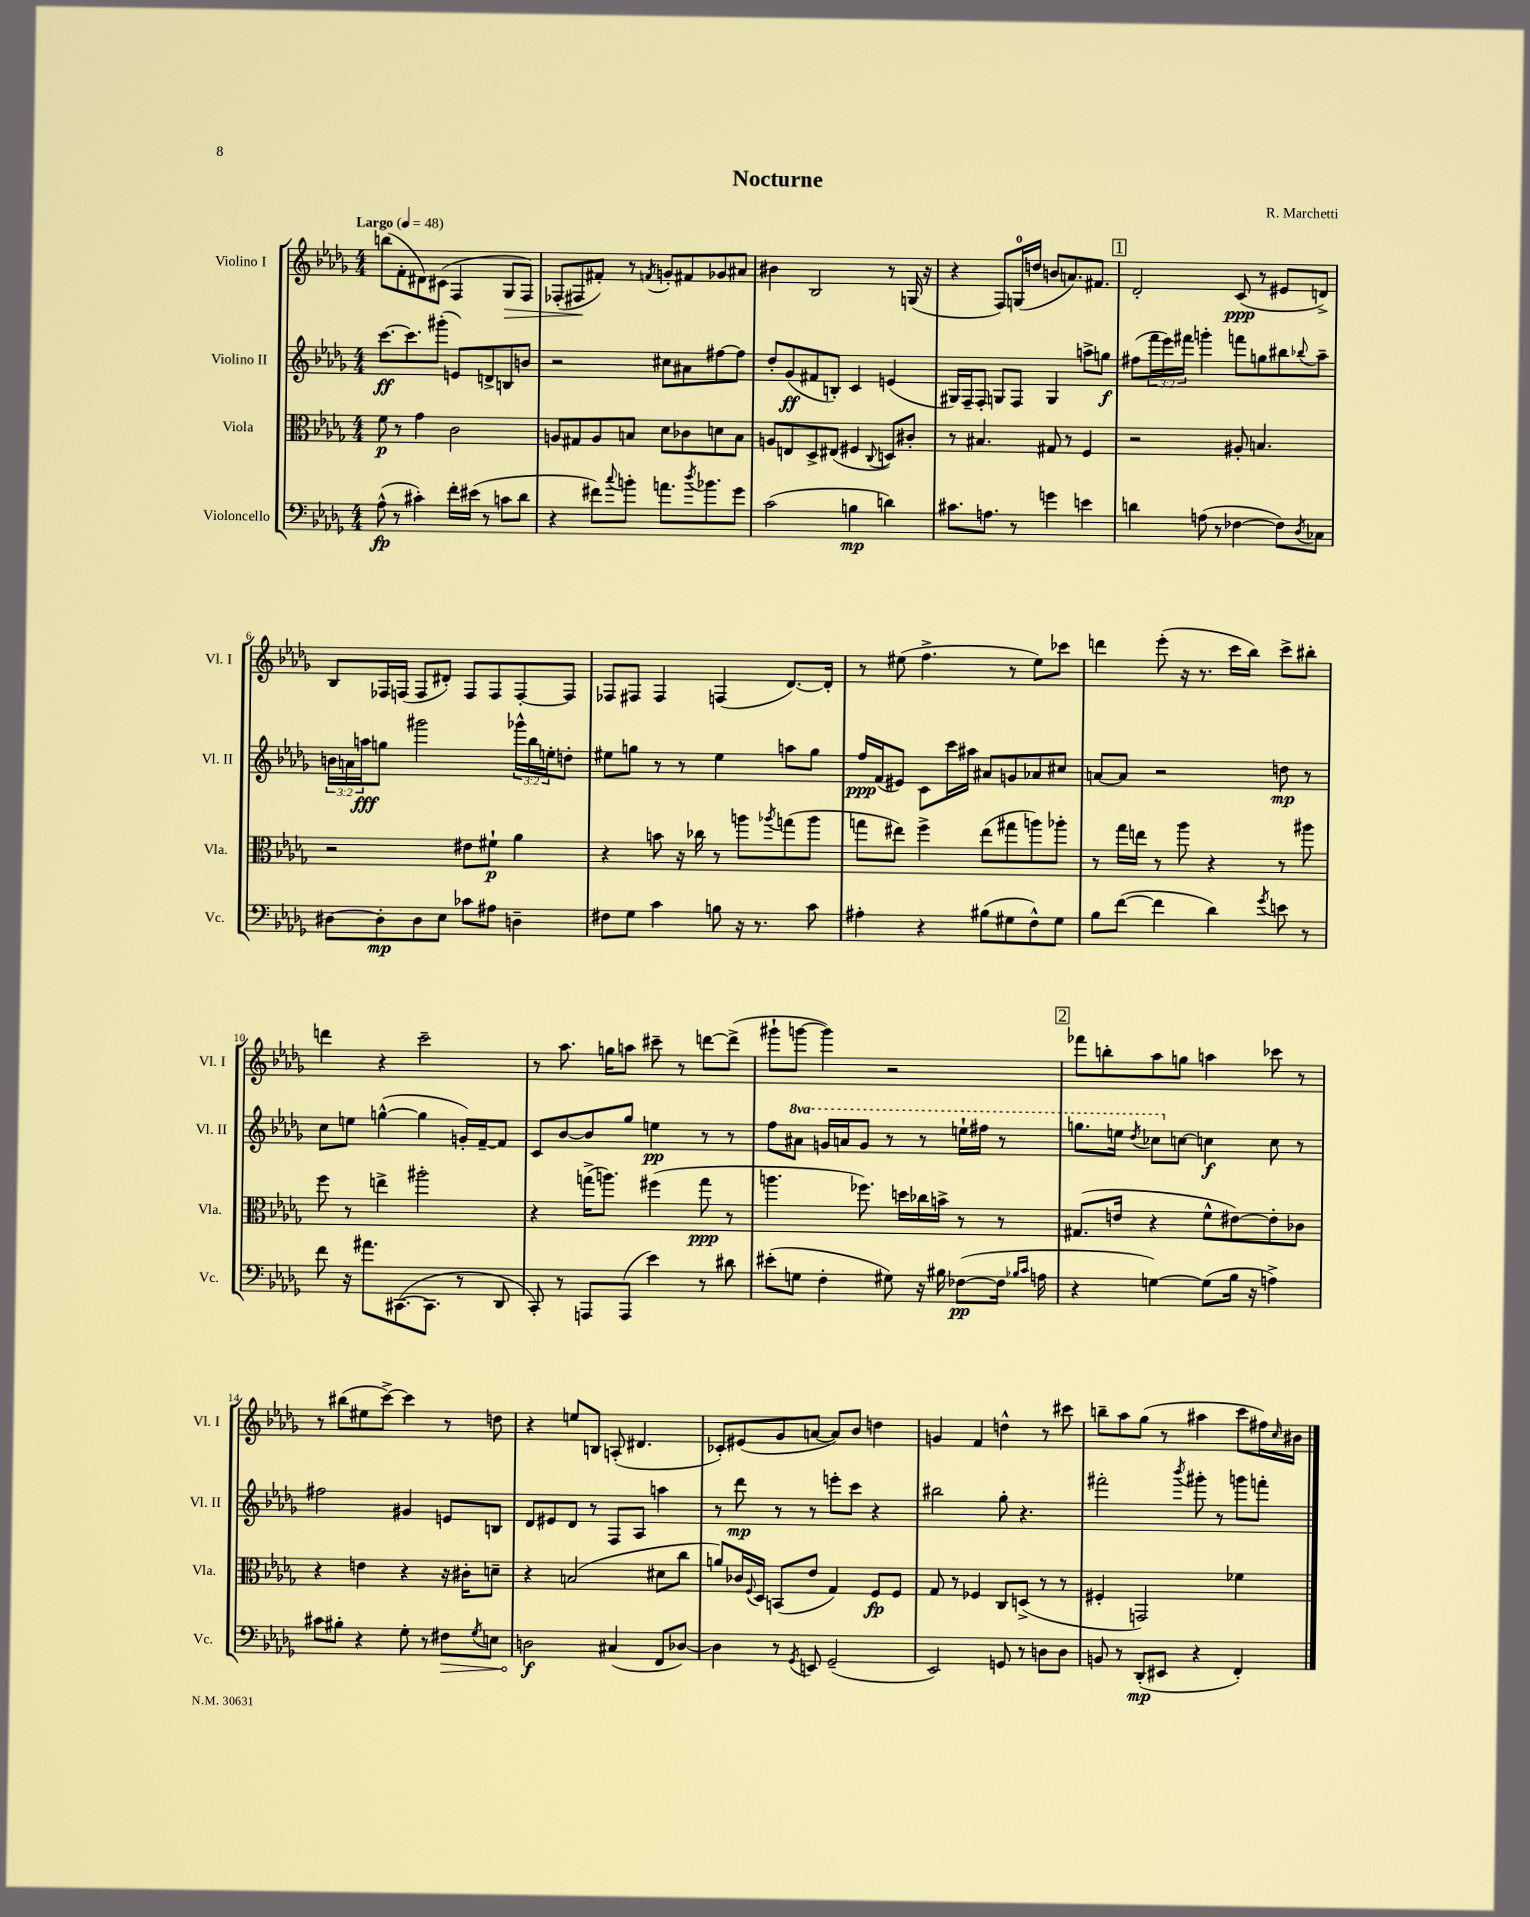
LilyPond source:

\header { title = "Nocturne" composer = "R. Marchetti" }
<<
\new StaffGroup <<
\new Staff = "s0" \with { instrumentName = "Violino I" shortInstrumentName = "Vl. I" } {
    \clef treble \key des \major \numericTimeSignature \time 4/4 \tempo "Largo" 4 = 48
    b''8( f'8-. dis'8) cis'8( f4 ges8\> f8) |
    fes8-.( fis8\! fis'8-.) r8 \acciaccatura { f'8 } g'8-. fis'8 ges'8 ais'8 |
    bis'4 bes2 r8 g16( r16 |
    r4 f8) g16-0( d''16 b'8 a'8.) fis'8. |
    \mark \markup { \box "1" } des'2-. c'8\ppp( r8 eis'8 d'8->) |
    bes8 fes16 f16( f8 dis'8-.) f8 f8 f8~-. f8 |
    fes8 fis8 fis4 f4( des'8.~) des'16-. |
    r8 eis''8( f''4.-> r8 eis''8) ces'''8 |
    d'''4 ees'''8-.( r16 r8. c'''16 bes''16) c'''8-> bis''8-. |
    d'''4 r4 c'''2-- |
    r8 aes''8. g''16 a''8 cis'''8-- r8 d'''8~ d'''8->( |
    gis'''8-! g'''8~ g'''4) r2 |
    \mark \markup { \box "2" } fes'''8 b''8-. aes''8 g''8 a''4 ces'''8 r8 |
    r8 bis''8( eis''8 c'''8~->) c'''4 r8 d''8 |
    r4 e''8 b8 a8-.( dis'4. |
    ces'8-.) eis'8( ges'8 a'8~ a'8) bes'8 d''4 |
    g'4 f'4 d''4-^ r8 cis'''8 |
    b''8-- aes''8 ges''8( r8 ais''4 c'''8 fis''16) \grace { c''16 } bis'16 \bar "|." |
}
\new Staff = "s1" \with { instrumentName = "Violino II" shortInstrumentName = "Vl. II" } {
    \clef treble \key des \major \numericTimeSignature \time 4/4 \override Staff.TupletNumber.text = #tuplet-number::calc-fraction-text \set Staff.ottavationMarkups = #ottavation-simple-ordinals
    c'''8.~\ff c'''8. gis'''8-.( e'8) d'8-> b8 b'8 |
    r2 cis''8 ais'8 fis''8~ fis''8 |
    des''8-. ges'8\ff( fis'8 b8-.) c'4 e'4( |
    gis16) f16-- f8-. g8 f8 g4 a''8-> g''8\f |
    \mark \markup { \box "1" } fis''8( \tuplet 3/2 { f'''16 ees'''16) fis'''16 } g'''4-. f'''8 g''8 bis''8 \appoggiatura { bes''8 } aes''8-- |
    \tuplet 3/2 { b'16 a'16 a''16\fff } g''8 gis'''2 \tuplet 3/2 { ges'''16-^ bes''16 e''16-. } d''8-. |
    eis''8 g''8 r8 r8 eis''4 a''8 g''8 |
    f''16\ppp f'16( eis'8) c'8 c'''16 ais''16 ais'8 g'8 aes'8 cis''8 |
    a'8~ a'8 r2 d''8\mp r8 |
    c''8 e''8 g''4~-^( g''4 g'16-.) f'16~-- f'8 |
    c'8 bes'8~ bes'8 ges''8 e''4\pp r8 r8 |
    f''8 \ottava #1 ais''8 g''16 a''16 g''8 r8 r8 e'''16-! fis'''16 r8 |
    \mark \markup { \box "2" } g'''8. e'''16 \acciaccatura { des'''8 } ces'''8 \ottava #0 c''!8~ c''!4\f c''8 r8 |
    fis''2 gis'4 e'8 b8 |
    des'8 eis'8 des'8 r8 f8 aes8 a''4 |
    r8 des'''8\mp r8 r8 e'''8-. c'''8 r4 |
    bis''2 ges''8-. r4. |
    fis'''2-. \acciaccatura { bes'''8 } gis'''8-. r8 g'''8 f'''8-. \bar "|." |
}
\new Staff = "s2" \with { instrumentName = "Viola" shortInstrumentName = "Vla." } {
    \clef alto \key des \major \numericTimeSignature \time 4/4
    f'8\p r8 ges'4 c'2 |
    a8 gis8 a8 b8 des'8 ces'8 d'8 b8 |
    a8 e8 des8-> eis8( fis4 \appoggiatura { c8 } d8) cis'8-. |
    r8 bis4. gis8 r8 f4 |
    \mark \markup { \box "1" } r2 ais8-. b4. |
    r2 eis'8 fis'8-!\p aes'4 |
    r4 b'8 r16 ces''16 r8 a''8 \acciaccatura { aes''8 } g''8( aes''8 |
    g''8 eis''8) f''4-> eis''8( gis''8 a''8) aes''8-. |
    r8 ges''16 e''16 r8 aes''8 r4 r8 ais''8 |
    f''8 r8 e''4-> ais''2-. |
    r4 g''16->( a''8.) fis''4( g''8\ppp r8 |
    a''4. fes''8.) d''16 ces''16 b'16-> r8 r8 |
    \mark \markup { \box "2" } gis8.( e'16 r4 f'8-^ eis'8~) eis'8-. ces'8 |
    r4 e'4 r4 r16 cis'16-. d'8-- |
    r4 b2( dis'8 c''8 |
    a'8) ces'16 \appoggiatura { f8 } des16 b,8( ees'8 ges4) f8\fp f8 |
    ges8 r8 fes4 c8 d8->( r8 r8 |
    fis4-. g,2) fes'4 \bar "|." |
}
\new Staff = "s3" \with { instrumentName = "Violoncello" shortInstrumentName = "Vc." } {
    \clef bass \key des \major \numericTimeSignature \time 4/4
    aes8-^\fp( r8 cis'4-.) f'16-. eis'16( r8 c'8 des'8 |
    r4 fis'8) \appoggiatura { c''8 } b'8-. a'8. \acciaccatura { des''8 } bes'8. ges'8 |
    c'2( b4\mp d'4) |
    cis'8. a8. r8 g'4 e'4 |
    \mark \markup { \box "1" } d'4 a8( r8 fes4~ fes8) \acciaccatura { des8 } ces8 |
    dis8~ dis8-.\mp dis8 ees8 ces'8 ais8 d4-- |
    fis8 ges8 c'4 b8 r16 r8. c'8 |
    ais4-. r4 bis8( gis8 f8-^) gis8 |
    bes8 f'8~( f'4 des'4) \acciaccatura { ges'8 } e'8 r8 |
    f'8 r16 ais'8. cis,8.~( cis,8. r8 des,8 |
    c,8-.) r8 a,,8 a,,8( ees'4) r8 dis'8 |
    eis'8-.( g8 f4-. gis8) r16 bis16 fes8~\pp( fes16 \grace { bes16 c'16 } a16 |
    \mark \markup { \box "2" } r4 g4~) g8( bes16 r16 a4->) |
    cis'8 bis8-. r4 ges8-. r8 \once \override Hairpin.circled-tip = ##t fis8\> \acciaccatura { ges8 } e8 |
    d2\f\! cis4( f,8 des8~) |
    des4 r8 \acciaccatura { ges,8 } e,8 ges,2--( |
    ees,2) g,8 r8 d8 d8 |
    b,8 r8 des,8-.\mp( eis,8 r4 f,4-.) \bar "|." |
}
>>
>>
